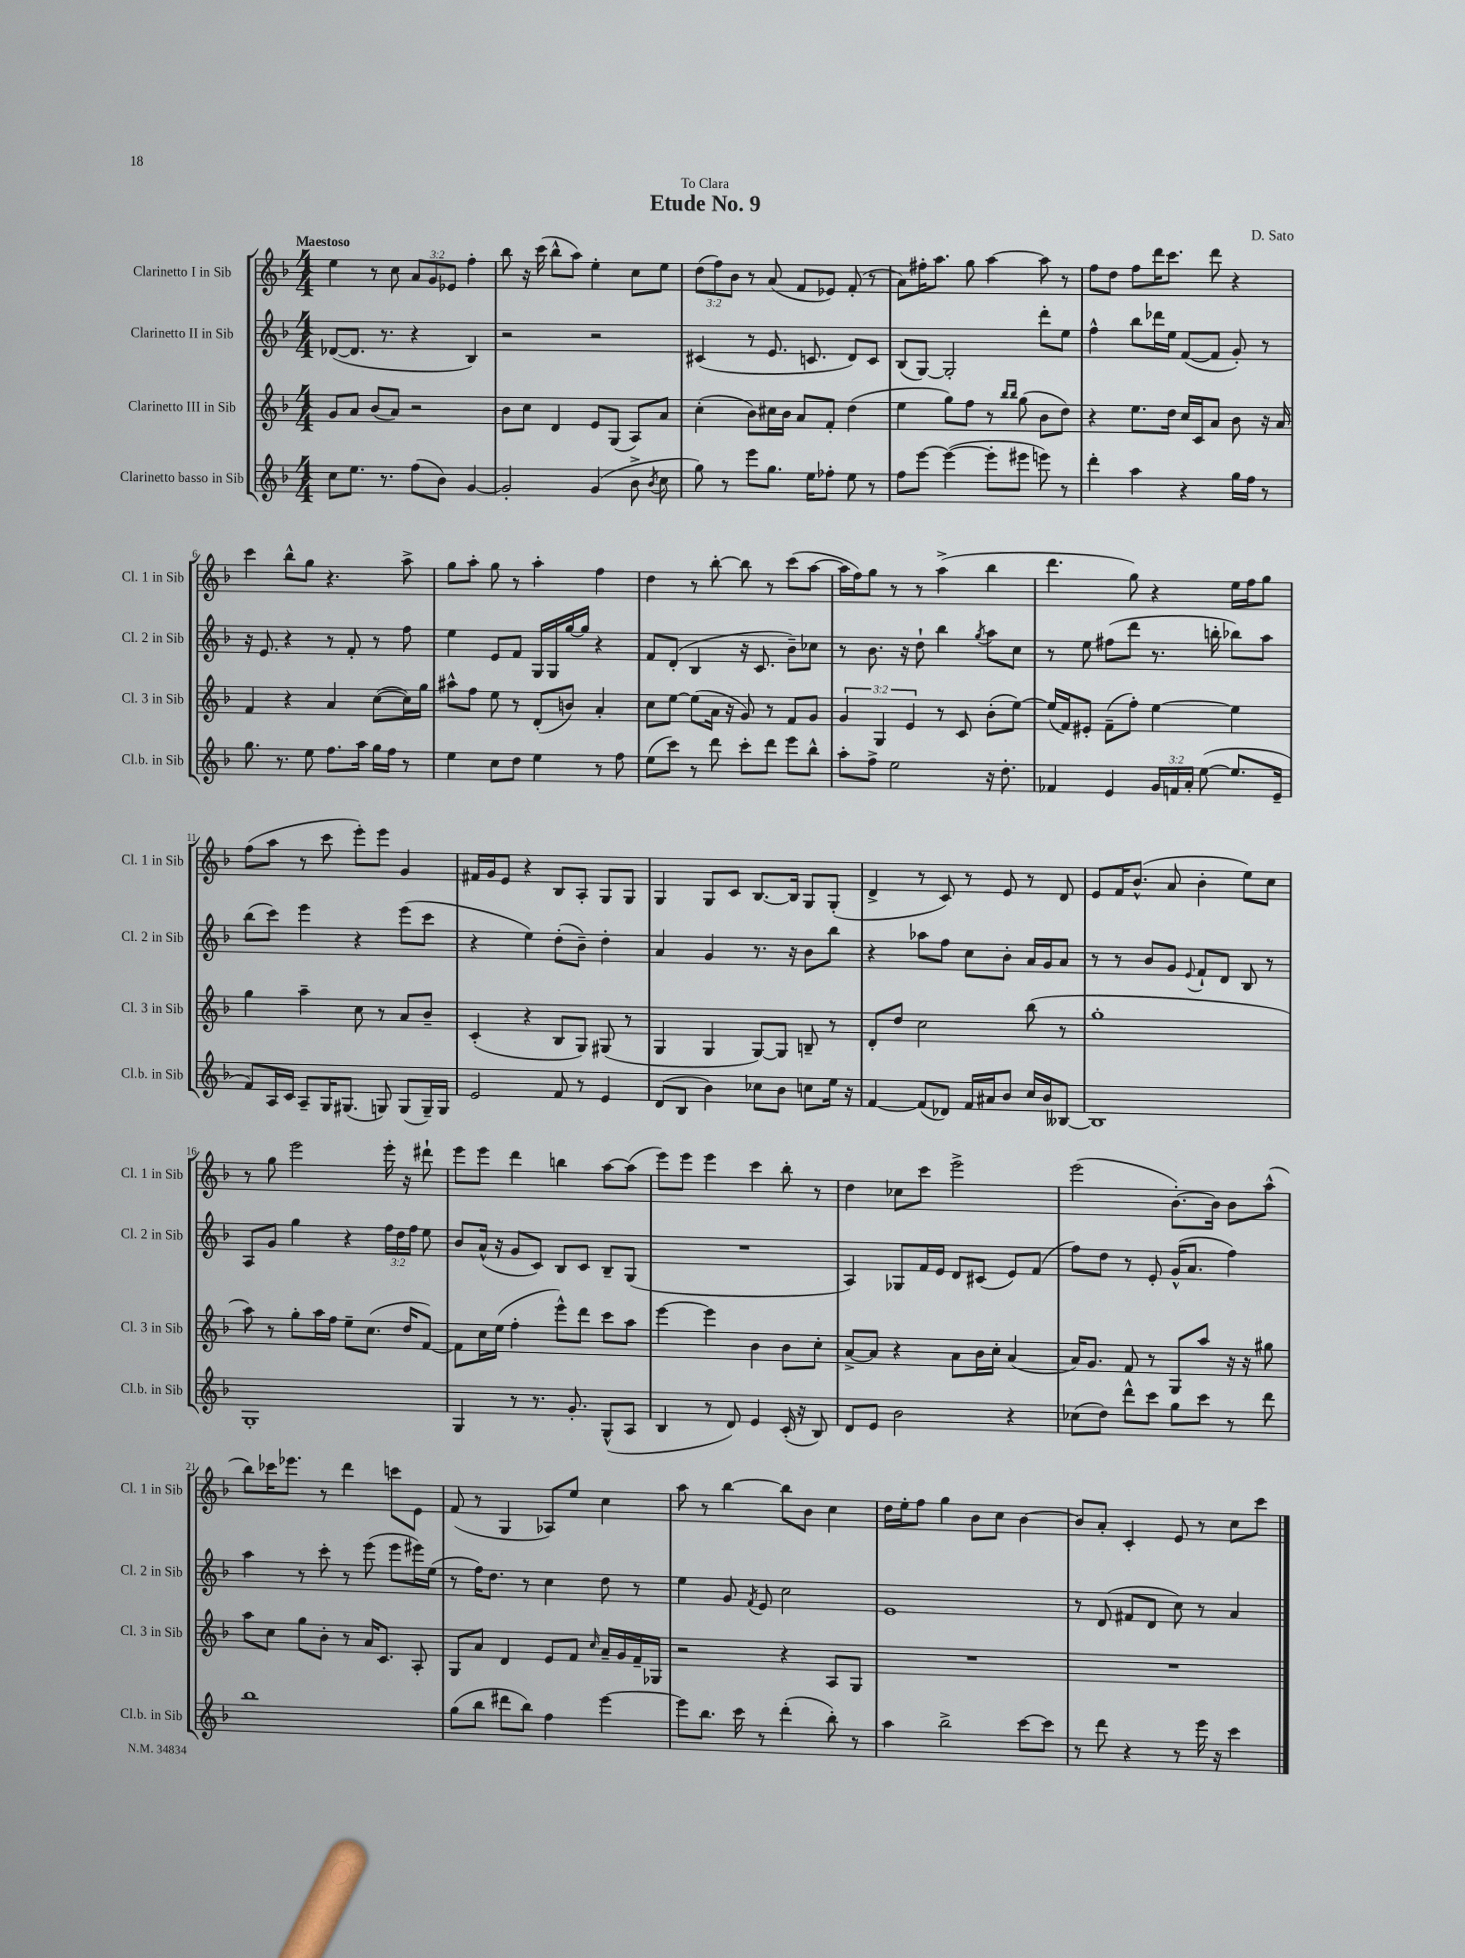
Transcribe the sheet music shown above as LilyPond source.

\header { title = "Etude No. 9" composer = "D. Sato" dedication = "To Clara" }
<<
\new StaffGroup <<
\new Staff = "s0" \with { instrumentName = "Clarinetto I in Sib" shortInstrumentName = "Cl. 1 in Sib" } {
    \clef treble \key f \major \numericTimeSignature \time 4/4 \override Staff.TupletNumber.text = #tuplet-number::calc-fraction-text \tempo "Maestoso"
    \autoBeamOff e''4 r8 c''8 \tuplet 3/2 { a'8[ g'8 ees'8] } f''4-. |
    bes''8 r16 c'''16( bes''8[-^ a''8]) e''4-. c''8[ e''8] |
    \tuplet 3/2 { d''8[( f''8) bes'8] } r8 a'8( f'8[ ees'8]) f'8-.( r8 |
    a'8[) fis''16-. a''8.] g''8 a''4~ a''8 r8 |
    f''8[ d''8] f''8[ d'''16 c'''8.] d'''8 r4 |
    c'''4 bes''8[-^ g''8] r4. a''8-> |
    g''8[ a''8]-. g''8 r8 a''4-. f''4 |
    d''4 r8 bes''8~-. bes''8 r8 c'''8[( a''8]~ |
    a''16[ f''16) g''8] r8 r8 a''4->( bes''4 |
    d'''4. g''8) r4 e''16[ f''16 g''8] |
    f''8[( a''8] r8 c'''8 e'''8[-.) e'''8] g'4 |
    fis'16[ g'16 e'8] r4 bes8[ a8]-. g8[ g8] |
    g4 g8[ c'8] bes8.[~ bes16] g8[ g8]-.( |
    d'4-> r8 c'8) r8 e'8 r8 d'8 |
    e'8[ f'16 bes'8.]-^( a'8 bes'4-. e''8[) c''8] |
    r8 g''8 e'''2 e'''16-. r16 dis'''8-! |
    e'''8[ e'''8] d'''4 b''4 a''8[~ a''8]( |
    e'''8[) e'''8] e'''4 c'''4 bes''8-. r8 |
    d''4 ces''8[ c'''8] e'''2-> |
    e'''2( bes'8.[~-.) bes'16] bes'8[ a''8]-^( |
    bes''8[) ces'''16 ees'''8.] r8 d'''4 c'''8[ e'8] |
    f'8( r8 g4 aes8[) e''8] c''4 |
    a''8 r8 bes''4~ bes''8[ bes'8] c''4 |
    d''16[ e''16-. f''8] g''4 bes'8[ c''8] bes'4~ |
    bes'8[ a'8]-. c'4-. e'8 r8 c''8[ c'''8] \bar "|." |
}
\new Staff = "s1" \with { instrumentName = "Clarinetto II in Sib" shortInstrumentName = "Cl. 2 in Sib" } {
    \clef treble \key f \major \numericTimeSignature \time 4/4 \override Staff.TupletNumber.text = #tuplet-number::calc-fraction-text
    \autoBeamOff des'8[~( des'8.] r8. r4 bes4) |
    r2 r2 |
    cis'4( r8 e'8. c'8. d'8[) c'8] |
    bes8[( g8]~) g2-. d'''8[-. e''8] |
    f''4-^ bes''8[ des'''16 e''16] f'8[~( f'8] g'8-.) r8 |
    r16 e'8. r4 r8 f'8-. r8 f''8 |
    e''4 e'8[ f'8] g16[ g16 g''16~ g''16] r4 |
    f'8[ d'8]-.( bes4 r16 c'8. bes'8[--) ces''8] |
    r8 bes'8. r16 d''8-! bes''4 \acciaccatura { g''8 } a''8[ c''8] |
    r8 e''8 fis''8[( d'''8] r8. b''16-. bes''8[) a''8] |
    bes''8[( c'''8]) e'''4 r4 e'''8[( c'''8] |
    r4 e''4) d''8[-.( bes'8]--) d''4-. |
    a'4 g'4 r8. r16 bes'8[ bes''8] |
    r4 aes''8[ f''8] c''8[ bes'8]-. a'16[ g'16 a'8] |
    r8 r8 bes'8[ g'8] \appoggiatura { e'8 } f'8[-! d'8] bes8 r8 |
    a8[ g'8] g''4 r4 \tuplet 3/2 { f''16[ d''16 f''16] } e''8 |
    bes'8[ a'16]-^( r16 g'8[ c'8]) bes8[ c'8] bes8[-- g8]( |
    R1 |
    a4) ges8[ f'16 e'16] d'8[ cis'8]( e'8[) f'8]( |
    f''8[) d''8] r8 e'8-. g'16[-^( a'8.] f''4) |
    a''4 r8 c'''8-. r8 e'''8( e'''8[ eis'''16) e''16]( |
    r8 f''16[) d''8.] r8 c''4 d''8 r8 |
    e''4 g'8 \acciaccatura { f'8 } e'8 c''2 |
    e'1 |
    r8 d'8( fis'8[ d'8] c''8) r8 a'4 \bar "|." |
}
\new Staff = "s2" \with { instrumentName = "Clarinetto III in Sib" shortInstrumentName = "Cl. 3 in Sib" } {
    \clef treble \key f \major \numericTimeSignature \time 4/4 \override Staff.TupletNumber.text = #tuplet-number::calc-fraction-text
    \autoBeamOff g'8[ a'8] bes'8[( a'8]) r2 |
    bes'8[ c''8] d'4 e'8[ g8]( a8[) a'8] |
    c''4-.( bes'8[) cis''16 bes'16] a'8[ f'8]-. d''4( |
    e''4 g''8[) f''8] r8 \grace { bes''16[ bes''16] } g''8( bes'8[ d''8]) |
    r4 e''8.[ d''16] c''16[ c'16 a'8] bes'8 r16 a'16 |
    f'4 r4 a'4 c''8[~( c''16) g''16] |
    ais''8[-^ f''8] e''8 r8 d'8[-.( b'8]) a'4-. |
    c''8[ e''8]~ e''8[( a'16] r16 g'8) r8 f'8[ g'8] |
    \tuplet 3/2 { g'4 g4 e'4 } r8 c'8 bes'8[-.( e''8]~) |
    e''16[( f'16) eis'8]-. f'8[--( f''8]-.) e''4~ e''4 |
    g''4 a''4-- c''8 r8 a'8[ bes'8]-- |
    c'4-.( r4 bes8[ g8]) gis8( r8 |
    g4 g4 g8[~) g8] b8-- r8 |
    d'8[-. d''8] c''2 bes''8( r8 |
    g''1-. |
    a''8) r8 g''8[-. a''16 f''16] e''8[-- c''8.]( d''16[ f'8]~) |
    f'8[ c''16 e''16]( f''4-. e'''8[-^) d'''8] c'''8[ a''8] |
    e'''4~ e'''4 bes'4 bes'8[ c''8]-. |
    a'8[~-> a'8] r4 a'8[ bes'16 c''16]-. a'4( |
    a'16[) g'8.] f'8 r8 g8[ a''8] r16 r16 gis''8 |
    a''8[ c''8] g''8[ bes'8]-. r8 a'16[ c'8.] a8-. |
    g8[ a'8] d'4 e'8[ f'8] \grace { c''16 } a'16[-- g'16 f'16-- ges16] |
    r2 r4 a8[ g8] |
    R1 |
    R1 \bar "|." |
}
\new Staff = "s3" \with { instrumentName = "Clarinetto basso in Sib" shortInstrumentName = "Cl.b. in Sib" } {
    \clef treble \key f \major \numericTimeSignature \time 4/4 \override Staff.TupletNumber.text = #tuplet-number::calc-fraction-text
    \autoBeamOff c''8[ e''8.] r8. f''8[( bes'8]) g'4~ |
    g'2-. g'4( bes'8-> \acciaccatura { bes'8 } c''8 |
    g''8) r8 e'''8[ g''8.] e''16[ fes''8]-. e''8 r8 |
    f''8[ e'''8]~ e'''4~( e'''8[-. eis'''8] e'''8) r8 |
    d'''4-. a''4 r4 g''16[ f''16] r8 |
    g''8. r8. e''8 f''8.[ a''16] g''16[ f''16] r8 |
    e''4 c''8[ d''8] e''4 r8 f''8 |
    e''8[( c'''8]) r8 d'''8 c'''8[-. d'''8] e'''8[ bes''8]-^ |
    a''8[-. f''8]-> e''2 r16 d''8.-. |
    fes'4 e'4 \tuplet 3/2 { g'16[ f'16 a'16]-. } e''8~( e''8.[ e'16]-- |
    f'8[) a16 c'16] a8[-- g16 gis8.]( g8) g8[( g16--) g16] |
    e'2 f'8 r8 e'4 |
    d'8[( bes8] bes'4) ces''8[ bes'8] c''8[ e''16] r16 |
    f'4~ f'8[( des'8]) f'16[ ais'16 bes'8] c''16[ bes'16 beses8]~ |
    beses1 |
    g1-. |
    g4 r8 r8. g'8.-. g8[-^( a8] |
    bes4 r8 d'8) e'4 c'16-.( r16 bes8) |
    d'8[ e'8] bes'2 r4 |
    ces''8[( d''8]) d'''8[-^ c'''8] g''8[ c'''8] r8 d'''8 |
    bes''1 |
    g''8[( bes''8] dis'''8[ bes''8]) f''4 e'''4~ |
    e'''8[ bes''8.] c'''16 r8 d'''4-.( bes''8-.) r8 |
    a''4 bes''2-> c'''8[~ c'''8] |
    r8 d'''8 r4 r8 e'''16 r16 c'''4 \bar "|." |
}
>>
>>
